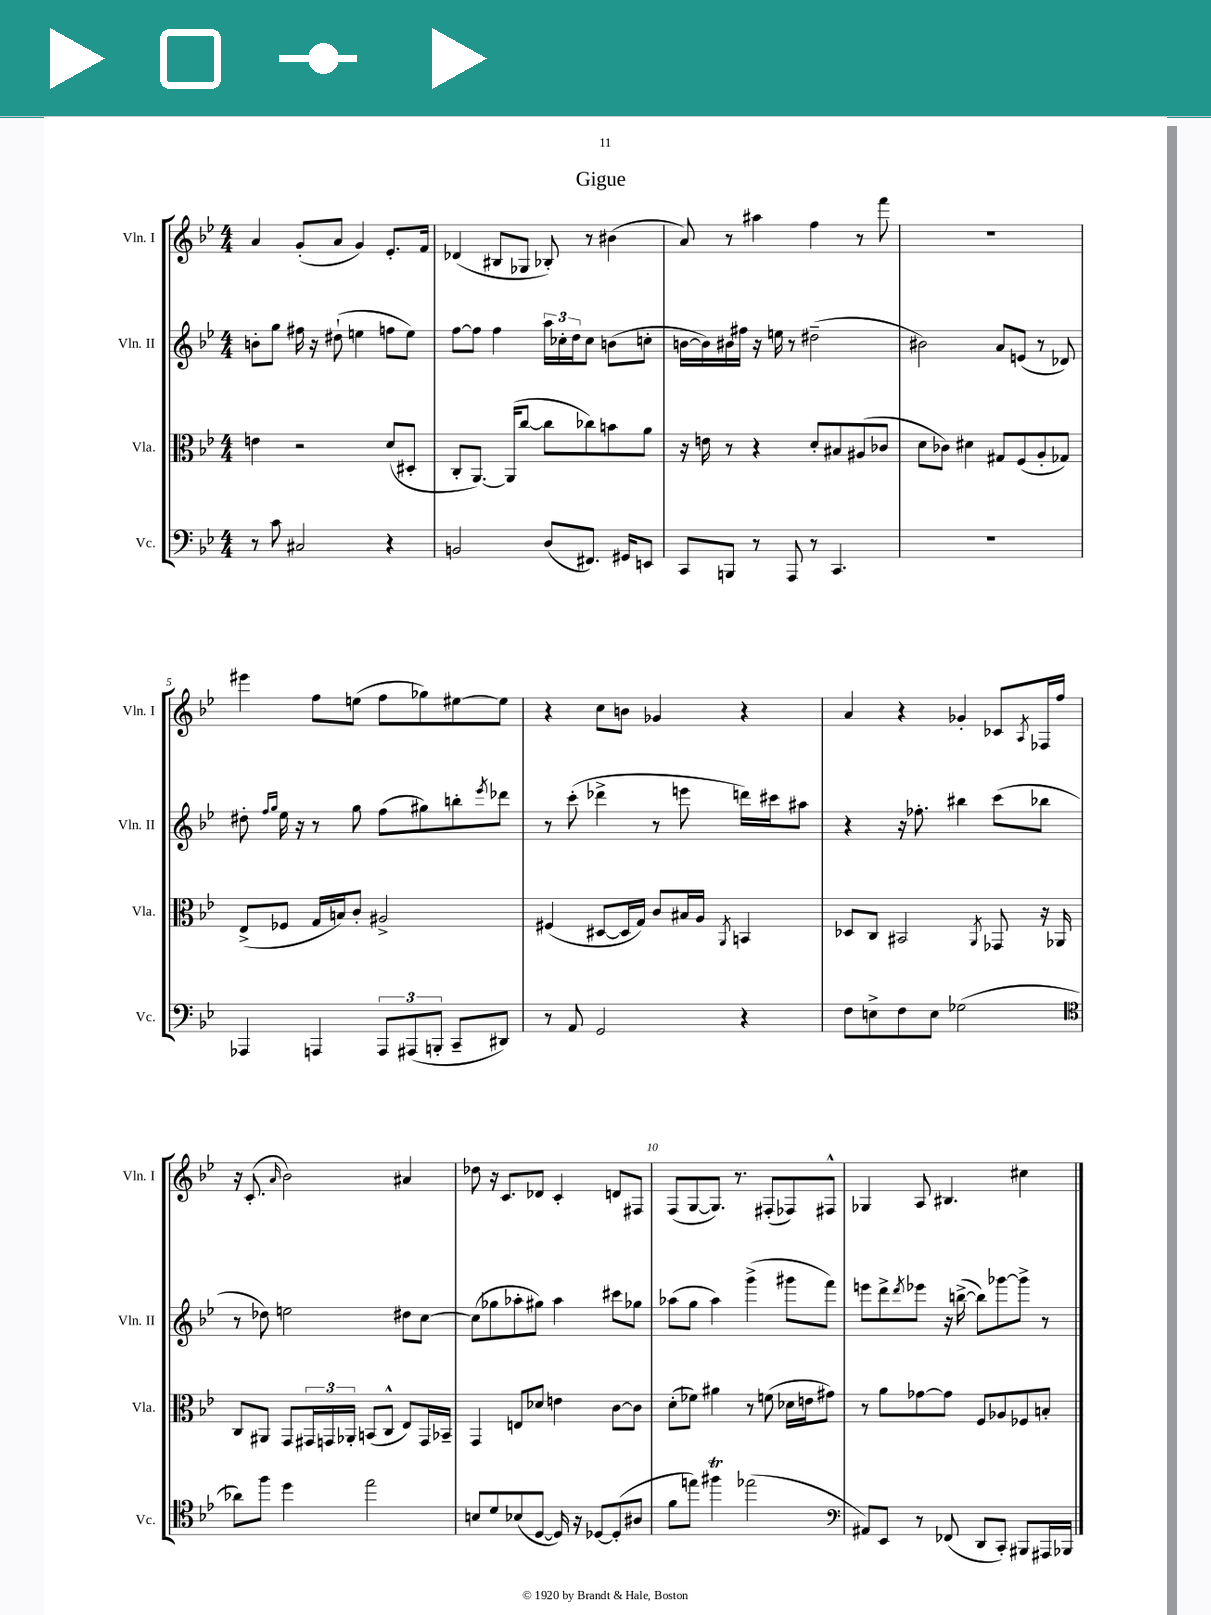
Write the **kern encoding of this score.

**kern	**kern	**kern	**kern
*staff4	*staff3	*staff2	*staff1
*clefF4	*clefC3	*clefG2	*clefG2
*k[b-e-]	*k[b-e-]	*k[b-e-]	*k[b-e-]
*M4/4	*M4/4	*M4/4	*M4/4
8r	4e	8b'	4a
8c	.	8gg	.
2C#	2r	16ff#	(8g'
.	.	16r	.
.	.	(8dd#`	8a
.	.	4ee	4g)
4r	(8d	8ff	8.e-'
.	8D#'	8ee)	.
.	.	.	16f
=	=	=	=
2BB	8C'	[8ff	(4d-
.	[8.AA)	8ff]	.
.	.	4ff	8B#
.	(16AA]	.	.
.	[8cc	.	8G-
(8D	8cc]	24aa	8B-')
.	.	24cc-'	.
.	.	24dd	.
8.FF#)	8cc-)	8cc-	8r
.	8b	(8b	(4b#
16GG#	.	.	.
8EE	8a	8cc'	.
=	=	=	=
8CC	16r	[16b	8a)
.	16e	16b])	.
8BBB	8r	16b#	8r
.	.	16ff#	.
8r	4r	16r	4aa#
.	.	16ee	.
8AAA	.	8r	.
8r	8d'	(2dd#~	4ff
4.CC	8B#	.	.
.	(8A#	.	8r
.	8c-	.	8fff
=	=	=	=
1r	8d	2b#)	1r
.	8c-)	.	.
.	4d#	.	.
.	8G#	8a	.
.	(8F	(8e	.
.	8A'	8r	.
.	8G-)	8d-)	.
=	=	=	=
4AAA-	(8E-^	8dd#'	4eee#
.	.	16qqff	.
.	.	16qqgg	.
.	8F-	16ee-	.
.	.	16r	.
4AAA	16G	8r	8ff
.	16B)	.	.
.	8c'	8gg	(8ee
12AAA	2A#^	(8ff	8ff
(12AAA#	.	.	.
.	.	8gg#)	8gg-)
12BBB'	.	.	.
8CC~	.	8bb'	[8ee#
.	.	8qeee-	.
8DD#)	.	8ddd-	8ee#]
=	=	=	=
8r	(4F#	8r	4r
8AA	.	(8ccc'	.
2GG	[8D#	4ddd-^	8cc
.	16D#]	.	8b
.	16G)	.	.
.	8c	8r	4g-
.	16B#	8eee	.
.	16A	.	.
.	8qAA	.	.
4r	4BB	16ddd)	4r
.	.	16ccc#	.
.	.	8aa#	.
=	=	=	=
8F	8D-	4r	4a
8E^	8C	.	.
8F	2BB#	16r	4r
.	.	8.ff-'	.
8E	.	.	.
(2G-	.	4bb#	4g-'
.	8qAA	.	.
.	8GG-	(8ccc	8c-
.	.	.	8qA
.	16r	8bb-	16F-
.	16AA-	.	16ff
=	=	=	=
*clefC4	*	*	*
8a-)	8C	8r	16r
.	.	.	(8.c'
8ff	8AA#	8dd-)	.
.	.	.	16qqa
4dd	8GG	2ee	2b-)
.	24GG#	.	.
.	24GG	.	.
.	24AA-'	.	.
2ee-	(8BB	.	.
.	8C^^	.	.
.	8E-)	8dd#	4a#
.	16GG	[8cc	.
.	16BB-~	.	.
=	=	=	=
8B	4GG	(8cc]	8dd-
8d	.	8gg-	16r
.	.	.	8.c
(8B-	8E	8aa-'	.
[8D	8d-	8gg#)	8d-
16D])	4e	4aa-	4c'
16r	.	.	.
[8D-	.	.	.
(8D-']	[8c	8ccc#	8d
8A#	8c]	8gg-	8F#
=	=	=	=
8f	(8d'	(8aa-	(8F
8ee)	8f-)	8gg	[8G
4ff#	4a#	4aa-)	8.G])
.	.	.	8.r
(2ee-	8r	(4ggg^	.
.	(8f	.	(8F#'
.	16d-	8ggg#	8F-)
.	16e	.	.
.	8g#)	8fff)	8F#^^
=	=	=	=
*clefF4	*	*	*
8AA#)	8r	8eee	4G-
8EE-	8a	8ddd^	.
.	.	8qddd	.
8r	[8g-	8eee-	8A
(8FF-	8g-]	16r	4.B#
.	.	([16bb^	.
8DD	8F	8bb])	.
8CC')	8A-	[8ggg-	.
8BBB#	8F-	8ggg-^]	4cc#
16AAA#	8B'	8r	.
16BBB-	.	.	.
==	==	==	==
*-	*-	*-	*-
